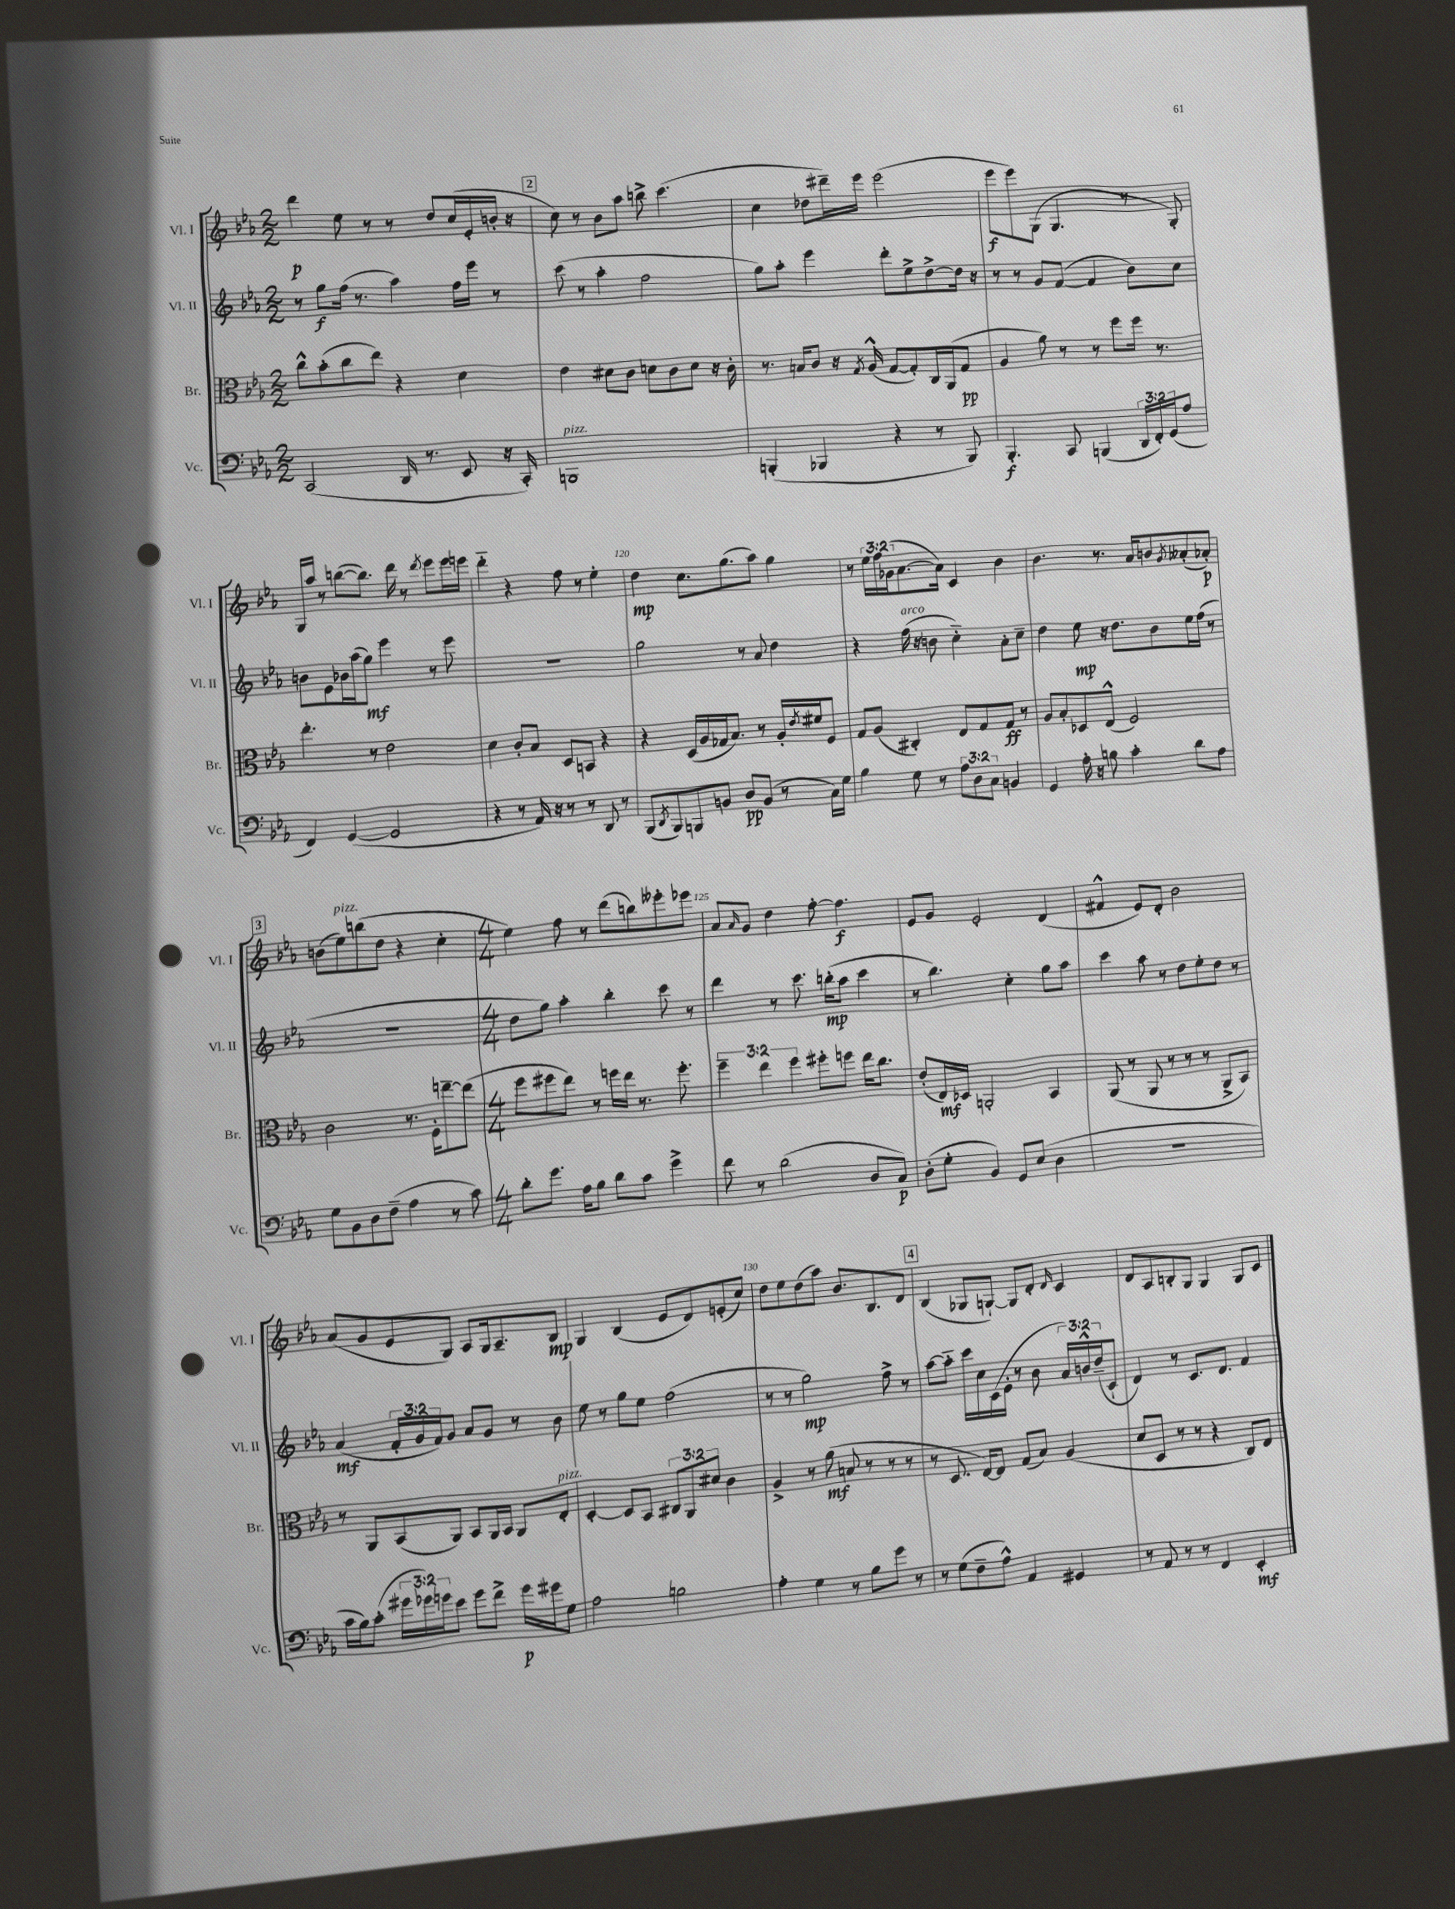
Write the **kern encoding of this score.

**kern	**kern	**kern	**kern
*staff4	*staff3	*staff2	*staff1
*clefF4	*clefC3	*clefG2	*clefG2
*k[b-e-a-]	*k[b-e-a-]	*k[b-e-a-]	*k[b-e-a-]
*M2/2	*M2/2	*M2/2	*M2/2
(2CC/	8cc^^\L	8r	4ddd\
.	(8b-'\	8gg\L	.
.	8cc\	(16ff\Jk	8ee-\
.	.	8.r	.
.	8ee-\J)	.	8r
16DD/	4r	4aa-\)	8r
8.r	.	.	.
.	.	.	8dd/L
8EE-/	4d\	16ff\LL	(16cc/L
.	.	16eee-\JJ	16e-'/
16r	.	8r	16b'/JJ
16CC'/)	.	.	16r
=	=	=	=
1BBB	4e-\	(8ccc\	8cc\)
.	.	8r	8r
.	8d#\L	4aa-'\	8b-\L
.	8c\J	.	8aa-\J
.	8d\L	2ff\	8bb^\
.	8c\	.	(4.ccc\
.	8d\J	.	.
.	16r	.	.
.	16c'\	.	.
=	=	=	=
(4BBB'/	8.r	8gg\L)	4cc\
.	.	8aa-'\J	.
.	16B/LK	.	.
4BBB-/	8c/J	4eee-\	8dd-\L
.	16r	.	16ddd#~\L)
.	8qG/	.	.
.	(16A-^^/	.	16eee-\JJ
4r	[8G/L	8ddd'\L	(2eee-\
.	8G'/])	8ee-^\	.
8r	16C/L	[8dd^\	.
.	(16AA-/J	.	.
8BBB-/)	8G/J	16dd\]Jk	.
.	.	16r	.
=	=	=	=
4.BBB-'/	4A-/	8r	8eee-\L
.	.	8r	8eee-\)
.	8a-\)	8g/L	(8G\J
8CC/	8r	([8f/J	4.G/
(4BBB/	8r	4f/]	.
.	8ff\L	.	.
24DD/LL	16ff\Jk	8b-\L)	8r
24FF'/)	.	.	.
.	8.r	.	.
(24GG/J	.	.	.
8A-/J	.	8cc\J	8G'/)
=	=	=	=
4FF/)	4.ee-'\	8b\L	16G/LL
.	.	.	16aa-/JJ
.	.	8e-\	8r
([4GG/	.	16b-\L	([8bb\L
.	.	(16aa-\J	.
.	8r	8gg\J)	8.bb\]J)
2GG/]	2e-\	4eee-\	.
.	.	.	16ddd\
.	.	.	8r
.	.	.	8qddd/
.	.	8r	8eee-\L
.	.	8eee-\	16eee-\L
.	.	.	16eee\JJ
=	=	=	=
4r	4d\	1r	4ddd'~\
8r	8c'/L	.	4r
16AA-/)	8B-/J	.	.
16r	.	.	.
8r	8D/L	.	8ff\
8r	8BB/J	.	8r
8DD/	4r	.	4ee-'\
8r	.	.	.
=	=	=	=
(8BBB-/L	4r	2gg\	4dd\
8qDD/	.	.	.
8BBB-/)	.	.	.
8BBB/	(16D/LL	.	8.cc\L
.	16A-/	.	.
8BB/J	16G-/J	.	.
.	8.B-/J)	.	(8.gg\
8D/L	.	8r	.
(8BB/J	8r	8a-/	8aa-\J)
8r	16A-'/LL	4dd\	4gg\
.	8qe-/	.	.
.	16f#/J	.	.
16C\LL)	8F/J	.	.
16G\JJ	.	.	.
=	=	=	=
4B-\	8G/L	4r	8r
.	(8A-/J	.	24ee-\LL
.	.	.	24ff\
.	.	.	(24g-\J
8G\	4C#'/)	(16ff\	[8.a-\
.	.	16r	.
8r	.	8b\	.
.	.	.	16a-\]Jk)
12A-\L	8E-/L	4cc'~\)	4c/
12D\	.	.	.
.	8G/	.	.
12C\J	.	.	.
4BB/	8G/J	8a-'\L	4b-\
.	8r	8cc~\J	.
=	=	=	=
4GG/	8A-/L	4dd\	4.b-\
.	8B-'/	.	.
16A-'\	8D-/	8ee-\	.
16r	.	.	.
8B\	(8E-^^/J	16r	8.r
.	.	8.dd\L	.
4c'\	2F/)	.	.
.	.	.	16a-/LK
.	.	8b-\	8b/
.	.	.	8qg/
8d\L	.	16ee-\L	(8a--'/
.	.	(16ff\JJ	.
8A-\J	.	8r	8a-'/J)
=	=	=	=
8G\L	2c\	1r	(8b\L
8BB-\	.	.	8ee-\)
8D\	.	.	(8bb\
(8F~\J	.	.	8dd\J
4A-\	8.r	.	4r
.	16F'\LK	.	.
8r	[8ee~\	.	4cc'\
8c\)	(8ee\]J	.	.
=	=	=	=
*M4/4	*M4/4	*M4/4	*M4/4
8d'\L	8ff\L	8dd\L	4ee-\)
8.g\J	8ff#\	8gg\J)	.
.	8ee-\J)	4aa-'\	8ff\
16A-\LK	.	.	.
8B-\J	8r	.	8r
8d\L	16ff\LL	4bb-'\	(8ddd\L
.	16ee-\JJ	.	.
8c\J	8.r	.	8bb\)
4g^\	.	8ccc\	8eee--'\
.	8.ff'\	.	.
.	.	8r	8eee-\J
=	=	=	=
8f\	6ff~\	4ddd\	8a-/L
.	.	.	16qqa-/
8r	.	.	8g/J
.	6ee-\	.	.
(2d\	.	8r	4dd\
.	6ff\	.	.
.	.	8.ccc\	.
.	8ff#'\L	.	[8ff'\
.	.	(16bb'\LK	.
.	8ff\J	8aa-\J	4.ff\]
8D/L	16ee-\LK	4ccc\	.
.	8.cc\J	.	.
8C/J)	.	.	.
=	=	=	=
(8D'\L	(8e-'/L	8r	8e-/L
8G'\J	16E-/L)	4.bb-\)	8g/J
.	16D-/JJ	.	.
4BB-/)	2AA'/	.	2e-'/
8GG/L	.	4cc'\	.
(8E-/J	.	.	.
4D\	4BB-/	8gg\L	(4d/
.	.	8aa-\J	.
=	=	=	=
1r	(8AA-/	4ccc\	4f#^^/
.	8r	.	.
.	8AA-/	8aa-\	8e-/L)
.	8r	8r	8d'/J
.	8r	8dd\L	2b-\
.	8r	8ee-'\	.
.	8AA-^/L	8dd\J	.
.	8BB-/J)	8r	.
=	=	=	=
16c\LL	8r	(4a-/	(8a-/L
16B-\J)	.	.	.
(8c'\J	8AA-/L	.	8g/
24g#\LL	(8BB-/	24f'/LL	8e-/
24g-\)	.	24g/	.
24g\J	.	24f/J)	.
8e-\J	8AA-/J)	8g/J	8G/J)
8g\L	8BB-/L	8a-/L	8A-/L
8f^\J	16AA-/L	8g/J	16G/k
.	16BB-/JJ	.	8.A-~/
16g\LL	8AA-/L	8r	.
16g#\J	.	.	.
8G\J	8E-'/J	8b-\	8B-/J
=	=	=	=
2A-\	[4D'/	8ee-\	4G/
.	.	8r	.
.	8D/]L	8gg\L	(4B-/
.	8BB-/J	8ee-\J	.
2B\	12C#/L	(2ff\	8e-/L
.	12AA-/	.	.
.	.	.	8d/)
.	12d#/J	.	.
.	4c\	.	(8e'/
.	.	.	8cc/J)
=	=	=	=
4A-'\	4A-^/	8r	8dd\L
.	.	8r	8ee-\
4G\	8r	2gg\)	(8dd\
.	(8a-\	.	8aa-\J)
8r	8B/	.	8.b-/L
8B-\L	8r	.	.
.	.	.	8.B-/
8g\J	8r	8ff^\	.
8r	8r	8r	8d/J
=	=	=	=
8r	8r	[8aa-\L	(4B-/
(8G\L	8.D/	8aa-'~\]J	.
8F~\	.	16ccc\LL	8G-/L
.	[16E-/LK)	16cc\	.
8A-^^\J)	8E-/]J	(16c\	[8G`/J)
.	.	16e-'\JJ	.
4AA-/	(8G/L	8r	8G/]L
.	8B-/J)	8b-\	8d'/J
.	.	.	16qqd/
4GG#/	(4A-/	24a-/LL)	4c/
.	.	24b^^/	.
.	.	(24dd~/J	.
.	.	8c`/J	.
=	=	=	=
8r	8d/L	4d/)	8d/L
8AA-/	8D/J	.	8A-/
8r	8r	8r	8B'/
8r	8r	8.c/L	8G/J
4FF/	4r	.	4G/
.	.	8.d/J	.
4EE-'/	8C/L)	4f/	8G/L
.	8E-/J	.	8c/J
==	==	==	==
*-	*-	*-	*-
